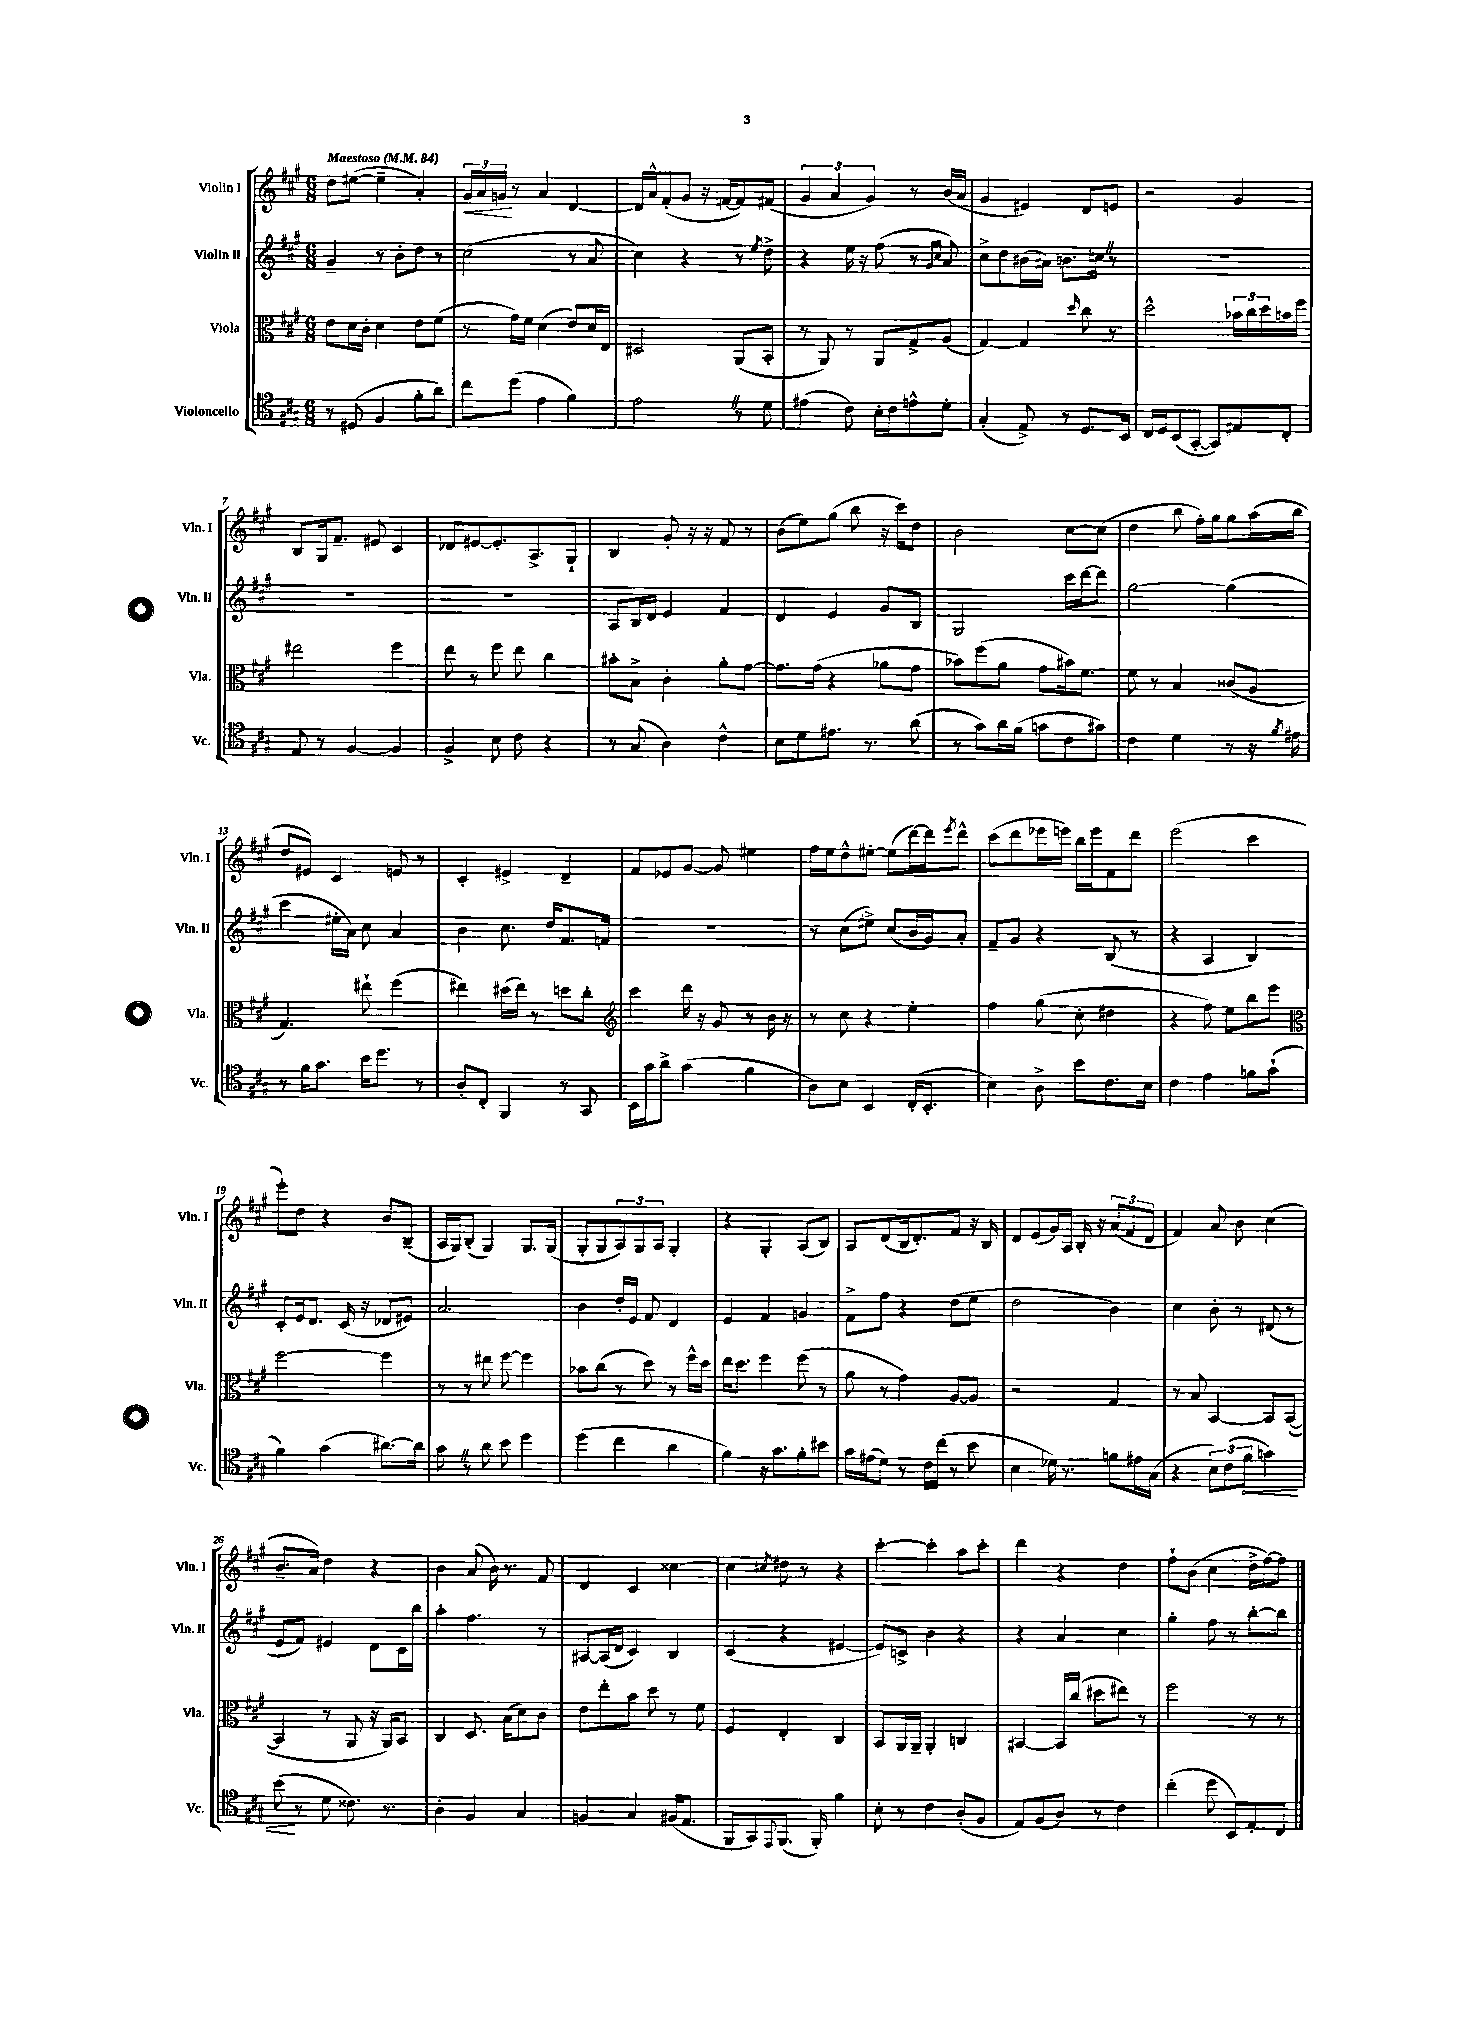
<<
\new StaffGroup <<
\new Staff = "s0" \with { instrumentName = "Violin I" shortInstrumentName = "Vln. I" } {
    \clef treble \key a \major \numericTimeSignature \time 6/8 \tempo "Maestoso" 4 = 84
    d''8 eis''8~( eis''4-- a'4-.) |
    \tuplet 3/2 { gis'16\< a'16 g'16\! } r8 a'4 d'4~ |
    d'16 a'16-^ fis'8-.( gis'8 r16 f'16~ f'8) fis'8( |
    \tuplet 3/2 { gis'4 a'4 gis'4) } r8 b'16( a'16 |
    gis'4 eis'4) d'8 e'8 |
    r2 gis'4 |
    b8 gis16 fis'8.-- eis'8 cis'4 |
    des'8 eis'8~ eis'8.-. a8.-> gis8-! |
    b4 gis'8-. r16 r16 fis'8 r8 |
    b'8( e''8) gis''8( b''8 r16 cis'''16) d''8 |
    b'2 cis''8~ cis''8( |
    d''4 b''8 fis''16-.) gis''16 gis''8 a''16( b''16 |
    d''8 eis'8) cis'4 e'8 r8 |
    cis'4-. eis'4-> d'4-- |
    fis'8 ees'8 gis'8~ gis'8 eis''4 |
    fis''16 e''16 d''8-^ eis''8~-. eis''8( d'''16~) d'''16 \acciaccatura { e'''8 } d'''8-^ |
    cis'''8( d'''8 ees'''16 e'''16) b''16 e'''16 fis'8 d'''8 |
    e'''2( cis'''4 |
    e'''8-.) d''8 r4 b'8 b8--( |
    a16 gis16) b8-.( gis4) gis8. gis16( |
    gis8-. gis8 \tuplet 3/2 { a8) gis8 a8 } gis4-. |
    r4 gis4-. a8( b8) |
    a8 d'8( b16 d'8.-.) fis'8 r16 b16 |
    d'8 e'8( gis'16) a16 b16-. r16 \tuplet 3/2 { a'8( fis'8 d'8 } |
    fis'4) a'8 b'8 cis''4( |
    b'8.-- a'16) d''4 r4 |
    b'4 a'8( b'16) r8. fis'8 |
    d'4 cis'4 cisis''4~ |
    cisis''4 \acciaccatura { cis''8 } dis''8 r8 r4 |
    cis'''4~-. cis'''4-. a''8 cis'''8-. |
    d'''4 r4 d''4 |
    fis''8-! b'8( cis''4 d''16-> fis''16~) fis''8 \bar "|." |
}
\new Staff = "s1" \with { instrumentName = "Violin II" shortInstrumentName = "Vln. II" } {
    \clef treble \key a \major \numericTimeSignature \time 6/8
    gis'4-- r8 b'8-. d''8 r8 |
    cis''2( r8 a'8 |
    cis''4) r4 r8 \acciaccatura { e''8 } d''8-> |
    r4 e''16 r16 fis''8( r8 \grace { gis'16 cis''16 } a'8) |
    cis''8-> d''8 bis'16( ais'16) b'8. c''16 \once \override BreathingSign.text = \markup { \musicglyph "scripts.caesura.straight" } \breathe r8 |
    R2. |
    R2. |
    R2. |
    a8 b16 d'16 e'4 fis'4 |
    d'4 e'4 gis'8 b8 |
    gis2 cis'''16 d'''16~ d'''8 |
    gis''2~ gis''4( |
    cis'''4 eis''16-. a'16) cis''8 a'4 |
    b'4 cis''8. d''16 fis'8. f'16 |
    R2. |
    r8 cis''8( eis''8->) cis''8( b'16 gis'16) a'8-. |
    fis'8-- gis'8 r4 b8( r8 |
    r4 a4 b4) |
    cis'8-. e'16 d'8. cis'16( r16 des'8 eis'8) |
    a'2. |
    b'4 d''16-. e'16 fis'8 d'4 |
    e'4 fis'4 g'4 |
    fis'8-> fis''8 r4 d''8( e''8 |
    d''2 b'4) |
    cis''4 b'8-. r8 dis'8( r8 |
    e'8 fis'8) eis'4 d'8 cis'16 b''16 |
    a''4-. fis''4. r8 |
    ais8~ ais16( d'16 cis'4) b4 |
    cis'4( r4 eis'4~ |
    eis'8) c'8-> b'4 r4 |
    r4 a'4 cis''4 |
    gis''4-. fis''8 r8 b''8~-. b''8 \bar "|." |
}
\new Staff = "s2" \with { instrumentName = "Viola" shortInstrumentName = "Vla." } {
    \clef alto \key a \major \numericTimeSignature \time 6/8
    e'8 d'16 cis'16-. d'4 e'8 fis'8( |
    r8 gis'16) fis'16 d'4( e'8) d'16 e16 |
    dis2 a,8( b,8-. |
    r8 a,8) r8 a,8 gis8-> a8( |
    gis4~) gis4 \grace { d''16 } cis''8 r8 |
    d''2-^ \tuplet 3/2 { bes'16 cis''16 d''16 } b'16 fis''16 |
    eis''2 fis''4 |
    e''8 r8 fis''8 e''8 cis''4 |
    bis'8-. b8-> cis'4-. a'8-. gis'8~ |
    gis'8. gis'16( r4 aes'8 gis'8 |
    bes'8) fis''8( a'8 gis'8 bis'16) fis'8. |
    fis'8 r8 b4 cisis'8( a8 |
    gis4.) eis''8-! fis''4( |
    eis''4) dis''16( eis''16) r8 d''8 cis''8-. |
    \clef treble cis'''4 d'''16 r16 gis'8 r8 b'16 r16 |
    r8 cis''8 r4 e''4-. |
    fis''4 gis''8( cis''8-. dis''4 |
    r4 fis''8) e''8 b''8 e'''8 |
    \clef alto fis''2~ fis''4 |
    r8 r8 eis''8 fis''8~ fis''4 |
    bes'8 cis''8( r8 d''8) r8 fis''16-^ d''16 |
    e''16 d''8. fis''4 fis''8( r8 |
    a'8 r8 gis'4) a8~ a8 |
    r2 gis4 |
    r8 b8 b,4~ b,8 b,8~( |
    b,4 r8 a,8 r16 a,16) b,8 |
    cis4 d8. b16( d'8) cis'8 |
    e'8 e''8-. b'8 d''8 r8 fis'8 |
    fis4 e4-. cis4 |
    b,8 a,16 a,16-- a,4-. c4 |
    bis,4~ bis,16 cis''16( dis''8 eis''8) r8 |
    fis''2 r8 r8 \bar "|." |
}
\new Staff = "s3" \with { instrumentName = "Violoncello" shortInstrumentName = "Vc." } {
    \clef tenor \key a \major \numericTimeSignature \time 6/8
    r8 dis8( fis4 fis'8-. a'8) |
    cis''8 d''8( e'4 fis'4) |
    e'2 \once \override BreathingSign.text = \markup { \musicglyph "scripts.caesura.straight" } \breathe r8 d'8 |
    eis'4( cis'8) b16-. cis'16 e'8-^ d'8-. |
    gis4-.( e8->) r8 d8. b,16 |
    cis16 d16 b,8( gis,8~-. gis,8) eis8 cis8-. |
    e8 r8 fis4~ fis4 |
    fis4-> b8 cis'8 r4 |
    r8 gis8( a4) cis'4-^ |
    b8 d'8 eis'8. r8. a'8( |
    r8 gis'8) a'16 fis'16( g'8 cis'8 gis'8) |
    cis'4 d'4 r8 r16 \acciaccatura { fis'8 } eis'16 |
    r8 fis'16 gis'8. b'16 d''8. r8 |
    a8-. cis8-. fis,4 r8 gis,8 |
    b,16 gis'16 a'8-> gis'4( fis'4 |
    a8) b8 b,4 cis16-.( b,8.-. |
    b4) a8-> b'8 cis'8. b16 |
    cis'4 e'4 f'8 gis'8-!( |
    fis'4) gis'4( ais'8.~) ais'16 |
    gis'8 \once \override BreathingSign.text = \markup { \musicglyph "scripts.caesura.straight" } \breathe r8 a'8 b'8 d''4 |
    d''4( cis''4 a'4 |
    fis'4) r16 gis'8. fis'8-. bis'8 |
    gis'16 eis'16( d'8) r8 cis'16 cis''16( r8 b'8 |
    b4 des'16) r8. f'8 eis'16 gis16( |
    r4 \tuplet 3/2 { b8) cis'8( \once \override Hairpin.circled-tip = ##t fis'8\< } g'4) |
    b'8\!( r8 d'8 cisis'8.) r8. |
    a4-. fis4 gis4 |
    f4 gis4 fis16( e8. |
    fis,8 gis,8) \appoggiatura { e,8 } fis,8.( fis,16-.) fis'4 |
    b8-. r8 cis'4 a8-.( fis8 |
    e8) fis8( a8) r8 cis'4 |
    cis''4-.( d''8 b,8) e8-. cis8 \bar "|." |
}
>>
>>
